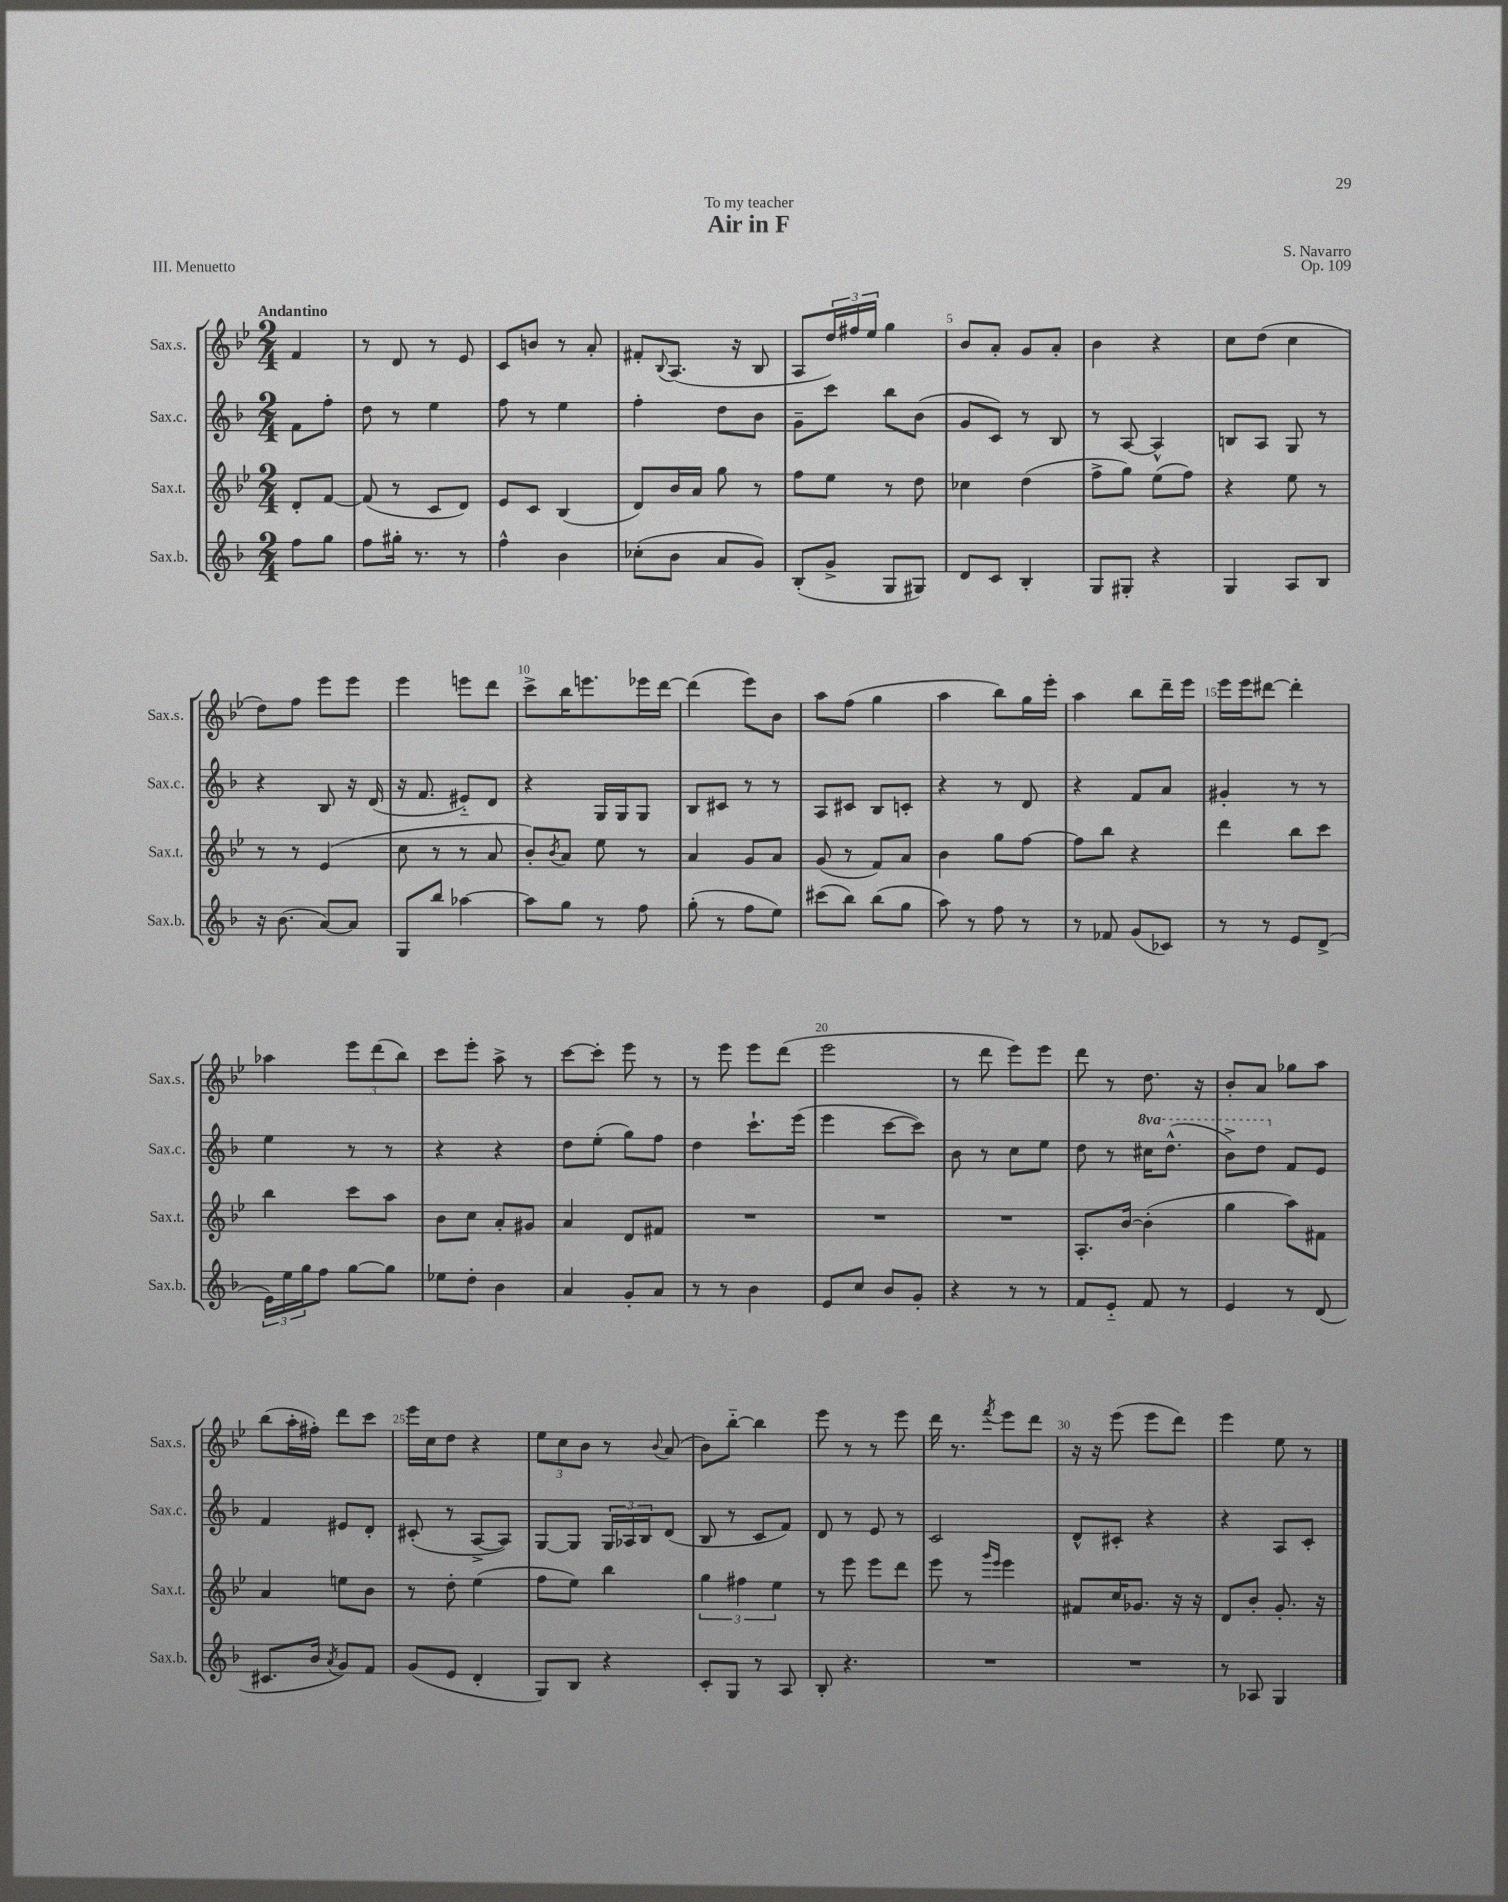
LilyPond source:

\header { title = "Air in F" composer = "S. Navarro" dedication = "To my teacher" opus = "Op. 109" piece = "III. Menuetto" }
<<
\new StaffGroup <<
\new Staff = "s0" \with { instrumentName = "Sax.s." shortInstrumentName = "Sax.s." } {
    \clef treble \key bes \major \numericTimeSignature \time 2/4 \partial 4 \tempo "Andantino"
    f'4 |
    r8 d'8 r8 ees'8 |
    c'8 b'8 r8 a'8-. |
    fis'8-. \appoggiatura { bes8 } a8.( r16 bes8 |
    a8 \tuplet 3/2 { d''16) fis''16 ees''16 } g''4 |
    bes'8 a'8-. g'8 a'8-. |
    bes'4 r4 |
    c''8 d''8( c''4 |
    d''8) f''8 ees'''8 ees'''8 |
    ees'''4 e'''8 d'''8 |
    c'''8-> bes''16 e'''8. ees'''16 d'''16~ |
    d'''4( ees'''8) bes'8 |
    a''8 f''8( g''4 |
    a''4 bes''8) g''16 ees'''16-. |
    a''4 bes''8 d'''16-- ees'''16 |
    ees'''16 ees'''16 dis'''8~ dis'''4-. |
    aes''4 \tuplet 3/2 { ees'''8 d'''8( bes''8) } |
    c'''8 ees'''8-. a''8-> r8 |
    c'''8~ c'''8-. ees'''8 r8 |
    r8 ees'''8 ees'''8 d'''8( |
    ees'''2 |
    r8 d'''8 ees'''8) ees'''8 |
    d'''8 r8 d''8. r16 |
    bes'8-. a'8 ges''8 a''8 |
    bes''8( a''16-. fis''16-.) d'''8 c'''8 |
    ees'''16 c''16 d''8 r4 |
    \tuplet 3/2 { ees''8 c''8 bes'8 } r8 \appoggiatura { bes'8 } a'8( |
    bes'8) bes''8~-_ bes''4 |
    ees'''8 r8 r8 ees'''8 |
    d'''16 r8. \acciaccatura { f'''8 } ees'''8 d'''8 |
    r16 r16 ees'''8( ees'''8 d'''8) |
    ees'''4 ees''8 r8 \bar "|." |
}
\new Staff = "s1" \with { instrumentName = "Sax.c." shortInstrumentName = "Sax.c." } {
    \clef treble \key f \major \numericTimeSignature \time 2/4 \set Staff.ottavationMarkups = #ottavation-simple-ordinals \partial 4
    f'8 f''8-. |
    d''8 r8 e''4 |
    f''8 r8 e''4 |
    f''4-. d''8 bes'8 |
    g'8-- c'''8 bes''8 bes'8( |
    g'8 c'8) r8 bes8 |
    r8 a8~ a4-^ |
    b8 a8 g8 r8 |
    r4 bes8 r16 d'16( |
    r16 f'8. eis'8-_) d'8 |
    r4 g16 g16 g8 |
    bes8 cis'8 r8 r8 |
    a8 cis'8 bes8 c'8-. |
    r4 r8 d'8 |
    r4 f'8 a'8 |
    gis'4-. r8 r8 |
    e''4 r8 r8 |
    r4 r4 |
    d''8 e''8-.( g''8) f''8 |
    d''4 c'''8.-! e'''16( |
    e'''4 c'''8~ c'''8) |
    bes'8 r8 c''8 e''8 |
    d''8 r8 \ottava #1 cis'''16 d'''8.-^( |
    bes''8->) d'''8 \ottava #0 f'8 e'8 |
    f'4 eis'8 d'8-. |
    cis'8-.( r8 a8~-> a8) |
    g8~ g8 \tuplet 3/2 { g16 aes16 bes16 } d'8( |
    bes8 r8 c'8 f'8) |
    d'8 r8 e'8 r8 |
    c'2 |
    d'8-^ cis'8-. r4 |
    r4 a8 c'8-. \bar "|." |
}
\new Staff = "s2" \with { instrumentName = "Sax.t." shortInstrumentName = "Sax.t." } {
    \clef treble \key bes \major \numericTimeSignature \time 2/4 \partial 4
    d'8-. f'8~ |
    f'8( r8 c'8 d'8) |
    ees'8 c'8 bes4( |
    d'8) bes'16 a'16 g''8 r8 |
    f''8 ees''8 r8 d''8 |
    ces''4 d''4( |
    f''8-> g''8) ees''8( f''8) |
    r4 ees''8 r8 |
    r8 r8 ees'4( |
    c''8 r8 r8 a'8 |
    bes'8-.) \acciaccatura { bes'8 } a'8 ees''8 r8 |
    a'4 g'8 a'8 |
    g'8( r8 f'8) a'8 |
    bes'4 g''8 f''8~ |
    f''8 bes''8 r4 |
    d'''4 bes''8 c'''8 |
    bes''4 c'''8 a''8 |
    bes'8 c''8 a'8-. gis'8 |
    a'4 d'8 fis'8 |
    R2 |
    R2 |
    R2 |
    a8.-. bes'16~ bes'4-.( |
    g''4 a''8) fis'8 |
    a'4 e''8 bes'8 |
    r8 d''8-. ees''4( |
    f''8 ees''8) bes''4 |
    \tuplet 3/2 { g''4 fis''4 ees''4 } |
    r8 ees'''8 ees'''8 d'''8 |
    ees'''8 r8 \grace { g'''16 ees'''16 } ees'''4 |
    fis'8 c''16 ges'8. r16 r16 |
    d'8 bes'8-. g'8.-. r16 \bar "|." |
}
\new Staff = "s3" \with { instrumentName = "Sax.b." shortInstrumentName = "Sax.b." } {
    \clef treble \key f \major \numericTimeSignature \time 2/4 \partial 4
    f''8 g''8 |
    f''8 gis''16-. r8. r8 |
    f''4-^ bes'4 |
    ces''8-.( bes'8 a'8 g'8) |
    bes8-.( g'8-> g8 gis8) |
    d'8 c'8 bes4-. |
    g8 gis8-. r4 |
    g4 a8 bes8 |
    r16 bes'8.( a'8~) a'8 |
    g8 bes''8 aes''4~ |
    aes''8 g''8 r8 f''8 |
    g''8-.( r8 f''8 e''8) |
    cis'''8( bes''8) bes''8( g''8 |
    a''8) r8 f''8 r8 |
    r8 fes'8 g'8( ces'8) |
    r8 r8 e'8 d'8->( |
    \tuplet 3/2 { e'16) e''16 g''16 } f''8 g''8~ g''8 |
    ees''8 d''8-. bes'4 |
    a'4 g'8-. a'8 |
    r8 r8 bes'4 |
    e'8 c''8 bes'8 g'8-. |
    r4 r8 r8 |
    f'8 e'8-_ f'8 r8 |
    e'4 r8 d'8( |
    cis'8. bes'16 \acciaccatura { a'8 } g'8) f'8 |
    g'8( e'8 d'4-. |
    g8) bes8 r4 |
    c'8-. g8 r8 a8 |
    bes8-. r4. |
    R2 |
    R2 |
    r8 aes8 g4 \bar "|." |
}
>>
>>
\layout { \context { \Score \override BarNumber.break-visibility = ##(#f #t #t) barNumberVisibility = #(every-nth-bar-number-visible 5) } }
